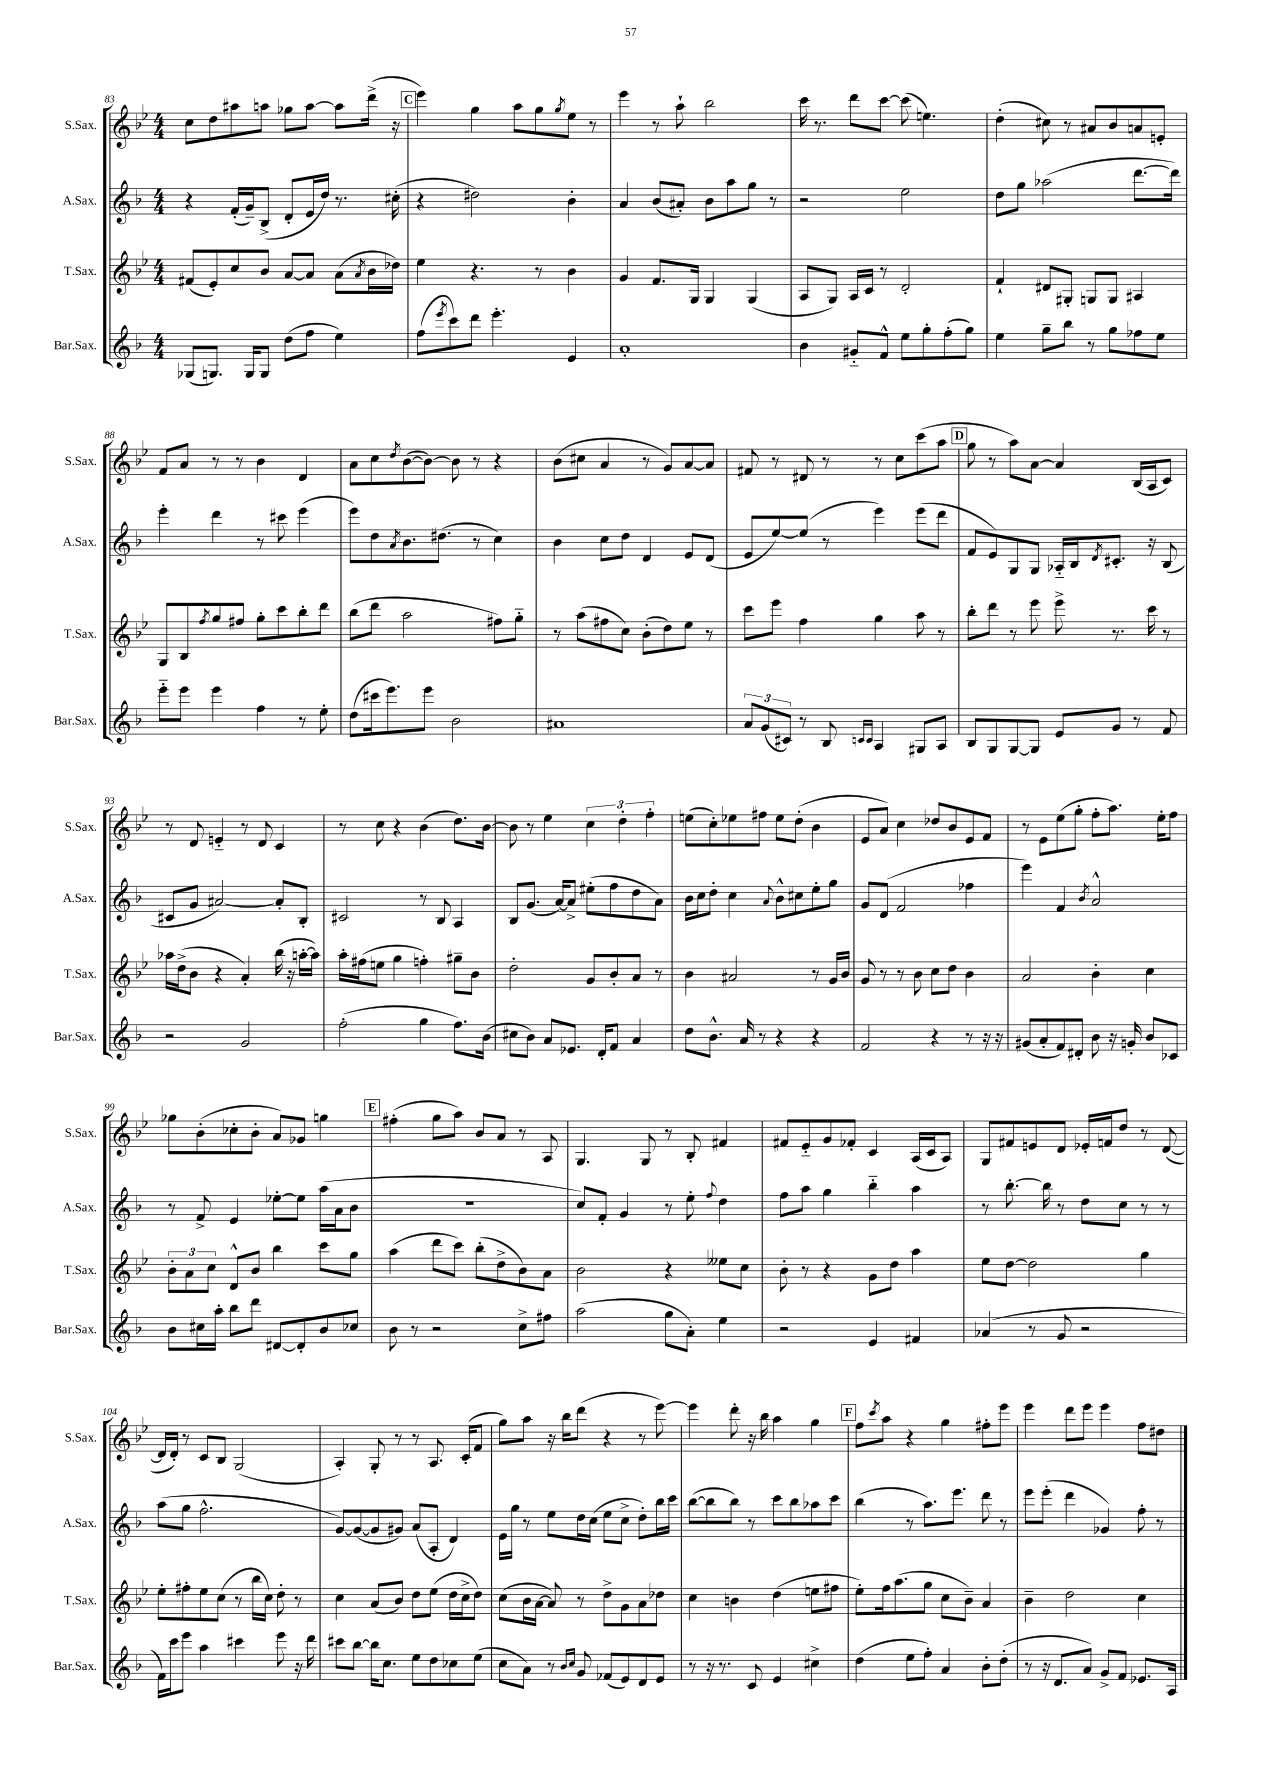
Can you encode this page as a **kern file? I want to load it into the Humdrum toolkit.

**kern	**kern	**kern	**kern
*part4	*part3	*part2	*part1
*staff4	*staff3	*staff2	*staff1
*I"Bar.Sax.	*I"T.Sax.	*I"A.Sax.	*I"S.Sax.
*I'Bar.Sax.	*I'T.Sax.	*I'A.Sax.	*I'S.Sax.
*clefG2	*clefG2	*clefG2	*clefG2
*k[b-]	*k[b-e-]	*k[b-]	*k[b-e-]
*M4/4	*M4/4	*M4/4	*M4/4
=83	=83	=83	=83
(8G-X/L	(8f#X/L	4r	8cc\L
8.Gn/J)	8e-'/)	.	8dd\
.	8cc/	(16f'/LL	8aa#X\
16G/KL	.	16g~/J)	.
8G/J	8b-/J	(8B-^/J	8aan\J
(8dd\L	[8a/L	8d'/L	8gg-X\L
8ff\J	8a/J]	16e/L	[8aa\J
.	.	16dd/JJ)	.
4ee\)	(8a\L	8.r	8aa\L]
.	8qa/	.	.
.	16b-\L	.	(16ddd^\Jk
.	16dd-X\JJ)	(16cc#X'\	16r
!!LO:REH:place=s1:t=C
=84	=84	=84	=84
(8ff\L	4ee-\	4r	4eee-\)
8qeee/	.	.	.
8ccc\)	.	.	.
8ddd\J	4.r	2dd#X\)	4gg\
4.eee'\	.	.	.
.	.	.	8aa\L
.	8r	.	8gg\
.	.	.	8qgg/
4e/	4b-\	4b-'\	8ee-\J
.	.	.	8r
=85	=85	=85	=85
1a'	4g/	4a/	4eee-\
.	8.f/L	(8b-/L	8r
.	.	8a#X'/J)	8aa`\
.	16G/Jk	.	.
.	4G/	8b-\L	2bb-\
.	.	8aa\	.
.	(4G/	8gg\J	.
.	.	8r	.
=86	=86	=86	=86
4b-\	8A/L	2r	16ccc\
.	.	.	8.r
.	8G/J)	.	.
8g#X/L	16A/LL	.	8ddd\L
.	16c/JJ	.	.
8f^^/J	8r	.	[8ccc\J
8ee\L	2d'/	2ee\	(8ccc\]
8gg'\	.	.	4.een\)
(8ff'\	.	.	.
8gg\J)	.	.	.
=87	=87	=87	=87
4ee\	4f`/	8dd\L	(4dd'\
.	.	8gg\J	.
8gg~\L	8d#X/L	(2aa-X\	8cc#X\)
8bb-\J	8G#X'/J	.	8r
8r	8Gn/L	.	8a#X/L
8gg\L	8G/J	.	8b-/
8ff-X\	4A#X/	[8.ddd\L	8an/
8ee\J	.	.	8en'/J
.	.	16ddd\Jk])	.
!!LO:LB:g=z
=88	=88	=88	=88
8eee\L	8G/L	4eee'\	8f/L
8eee\J	8B-/	.	8a/J
.	8qff/	.	.
4eee\	8gg/	4ddd\	8r
.	8ff#X/J	.	8r
4ff\	8gg'\L	8r	4b-\
.	8ccc\	8ccc#X\	.
8r	8bb-'\	(4eee\	4d/
8ee'\	8ddd\J	.	.
=89	=89	=89	=89
(8dd\L	(8bb-\L	8eee\L)	8a\L
16ccc#X\k	8ddd\J	8dd\	8cc\
8.eee\)	.	.	.
.	.	8qa/	8qdd/
.	2aa\	8.b-\	([8b-\
8eee\J	.	.	8b-\J_)
.	.	(8.dd#X\J	.
2b-\	.	.	8b-\]
.	.	8r	8r
.	8ff#X\L)	4cc\)	4r
.	8gg\J	.	.
=90	=90	=90	=90
1a#X	8r	4b-\	(8b-\L
.	(8aa\L	.	8cc#X\J
.	8ff#X\	8cc\L	4a/
.	8cc\J)	8dd\J	.
.	(8b-'\L	4d/	8r
.	8dd\)	.	8g/L)
.	8ee-\J	8e/L	[8a/
.	8r	(8d/J	8a/J]
=91	=91	=91	=91
12a/L	8ccc\L	8e/L	8f#X/
(12g/	.	.	.
.	8eee-\J	[8ee/)	8r
12c#X/J)	.	.	.
8r	4ff\	(8ee/J]	8d#X/
8B-/	.	8r	8r
16qqcn/LL	.	.	.
16qqc/JJ	.	.	.
4A/	4gg\	4eee\)	8r
.	.	.	8cc\L
8G#X/L	8aa\	(8eee\L	(8ccc\
8A/J	8r	8ddd\J	8aa\J
!!LO:REH:place=s1:t=D
=92	=92	=92	=92
8B-/L	8bb-'\L	8f/L	8gg\
8G/	8ddd\J	8e/)	8r
[8G/	8r	8G/	8aa\L)
8G/J]	8eee-\	8G/J	[8a\J
8e/L	8eee-^\	16A-X/LL	4a/]
.	.	16B-/J	.
.	.	8qd/	.
8g/J	8.r	8.c#X'/J	.
8r	.	.	(16B-/LL
.	16ccc\	16r	16A/J
8f/	8r	(8B-/	8c/J)
!!LO:LB:g=z
=93	=93	=93	=93
2r	16aa-X\LL	8c#X/L	8r
.	(16dd^\J	.	.
.	8b-\J	8g/J	8d/
.	4r	[2a#X/)	4en/
2g/	4a'/)	.	8r
.	.	.	8d/
.	(16bb-\	8a#'/L]	4c/
.	16r	.	.
.	[16aan'\LL	8B-'/J	.
.	16aa\JJ])	.	.
=94	=94	=94	=94
(2ff'\	16aa'\LL	2c#X/	8r
.	(16ff#X\J	.	.
.	8een\J	.	8cc\
.	4gg\	.	4r
4gg\	4ffn'\)	8r	(4b-\
.	.	8B-/	.
8.ff\L)	8gg#X~\L	4A/	8.dd\L)
.	8b-\J	.	.
(16b-\Jk	.	.	[16b-\Jk
=95	=95	=95	=95
8cc#X\L	2dd'\	8B-/L	8b-\]
8b-\J)	.	(8.g/J	8r
8a/L	.	.	4ee-\
.	.	[16a/KL)	.
8.e-X/J	.	8a^/J]	.
.	8g/L	(8ee#X'\L	6cc\
16d'/KL	.	.	.
8f/J	8b-'/	8ff\	.
.	.	.	6dd'\
4a/	8a/J	8dd\	.
.	.	.	6ff'\
.	8r	8a\J)	.
=96	=96	=96	=96
8dd\L	4b-\	16b-\LL	(8een\L
.	.	16cc\J	.
8.b-^^\J	.	8dd'\J	8cc'\)
.	2a#X/	4cc\	8ee-X\
16a/	.	.	.
8r	.	.	8ff#X\J
.	.	8qqa/	.
4r	.	8b-^^\L	8ee-\L
.	.	8cc#X\	(8dd'\J
4r	8r	8ee'\	4b-\
.	16g/LL	8gg\J	.
.	16b-/JJ	.	.
=97	=97	=97	=97
2f/	8g/	8g/L	8e-/L
.	8r	(8d/J	8a/J)
.	8r	2f/	4cc\
.	8b-\	.	.
4r	8cc\L	.	8dd-X/L
.	8dd\J	.	8b-/
8r	4b-\	4ff-X\	8e-/
16r	.	.	8f/J
16r	.	.	.
=98	=98	=98	=98
(8g#X/L	2a/	4eee\)	8r
8a'/	.	.	8e-\L
8f/)	.	4f/	(8ee-\
8d#X'/J	.	.	8gg'\J
.	.	8qb-/	.
8b-\	4b-'\	2a^^/	8ff'\L
16r	.	.	8.aa\J)
16gn'/	.	.	.
8b-/L	4cc\	.	.
.	.	.	16ee-'\KL
8c-X/J	.	.	8ff\J
!!LO:LB:g=z
=99	=99	=99	=99
8b-\L	12b-'\L	8r	8gg-X\L
.	12a\	.	.
16cc#X\L	.	8f^/	(8b-'\
.	12cc\J	.	.
16aa'\JJ	.	.	.
8bb-\L	8d^^/L	4e/	8cc-X'\
8ddd\J	8b-/J	.	8b-'\J
[8d#X/L	4bb-\	[8ee-X'\L	8a/L)
8d#'/]	.	8ee-\J]	8g-X/J
8b-/	8ccc\L	(16aa\LL	4ggn\
.	.	16a\J	.
8cc-X/J	8gg\J	8b-\J	.
!!LO:REH:place=s1:t=E
=100	=100	=100	=100
8b-\	(4aa\	1r	(4ff#X'\
8r	.	.	.
2r	8ddd\L	.	8gg\L
.	8ccc\J)	.	8aa\J)
.	(8bb-'\L	.	8b-/L
.	8dd^\	.	8a/J
8cc^\L	8b-\)	.	8r
8ff#X\J	8a\J	.	8A/
=101	=101	=101	=101
(2aa\	2b-\	8cc/L)	4.G/
.	.	8f'/J	.
.	.	4g/	.
.	.	.	8G/
8gg\L	4r	8r	8r
8a'\J)	.	8ee'\	8B-'/
.	.	8qqff/	.
4ee\	8ee--X\L	4dd\	4f#X/
.	8cc\J	.	.
=102	=102	=102	=102
2r	8b-'\	8ff\L	8f#X/L
.	8r	8aa\J	8e-/
.	4r	4gg\	8g/
.	.	.	8f-X'/J
4e/	8g\L	4bb-\	4c/
.	8dd\J	.	.
4f#X/	4aa\	4aa\	(16A/LL
.	.	.	16c/J
.	.	.	8A/J)
=103	=103	=103	=103
(4a-X/	8ee-\L	8r	8G/L
.	[8dd\J	[8.bb-'\	8f#X/
8r	2dd\]	.	8en/
.	.	16bb-\]	.
8g/	.	8r	8d/J
2r	.	8dd\L	16e-X'/LL
.	.	.	16fn/J
.	.	8cc\J	8dd/J
.	4gg\	8r	8r
.	.	8r	([8d/
!!LO:LB:g=z
=104	=104	=104	=104
16f\LL)	8ee-'\L	(8aa\L	16d/LL]
16ccc\J	.	.	16d'/JJ)
8eee\J	8ff#X'\	8gg\J	8r
4aa\	8ee-\	2.ff^^\	8c/L
.	(8cc\J	.	8B-/J
4ccc#X\	8r	.	(2G/
.	16bb-\LL	.	.
.	16cc\JJ)	.	.
8eee\	8dd'\	.	.
16r	8r	.	.
16ddd\	.	.	.
=105	=105	=105	=105
8ccc#X\L	4cc\	[8g/L)	4A'/)
[8bb-\J	.	(8g/_	.
16bb-\KL]	(8a/L	8g/]	8G'/
8.cc\J	.	.	.
.	8b-/J)	8g#X/J)	8r
8ee\L	8dd\L	(8a/L	8r
8dd\	(8ee-\J	8A'/J	8.A/
8cc-X\	16dd\LL	4d/)	.
.	16cc^\J	.	(16c'/KL
(8ee\J	8dd\J)	.	8f/J
=106	=106	=106	=106
8cc\L	(8cc\L	16e\LL	8gg\L)
.	.	16gg\JJ	.
8a\J)	16b-\L	8r	8aa\J
.	[16a\JJ	.	.
8r	8a/])	8ee\L	16r
.	.	.	16bb-\KL
16qqb-/LL	.	.	.
16qqcc/JJ	.	.	.
8g/	8r	16dd\L	(8ddd\J
.	.	(16cc\JJ	.
(8f-X/L	8dd^\L	8ee\L	4r
8e/)	8g\	8cc^\J	.
8d/	8a\	8dd'\L)	8r
8e/J	8dd-X\J	16bb-\L	[8eee-\)
.	.	16ccc\JJ	.
=107	=107	=107	=107
8r	4cc\	([8bb-\L	4eee-\]
16r	.	8bb-\]	.
8.r	.	.	.
.	4bn\	8bb-\J)	8ddd'\
8c/	.	8r	16r
.	.	.	16bb-\
4e/	(4dd\	8ccc\L	4aa\
.	.	8bb-\	.
4cc#X^\	8een\L	8aa-X\	4gg\
.	8ff#X\J	8ccc\J	.
!!LO:REH:place=s1:t=F
=108	=108	=108	=108
(4dd\	8ee-'\L)	(4bb-\	8ff\L
.	.	.	8qccc/
.	16ff\k	.	8aa\J
.	(8.aa\	.	.
8ee\L	.	8r	4r
8ff'\J)	8gg\J	8.aa\L)	.
4a/	8cc\L	.	4gg\
.	.	8.eee\J	.
.	8b-~\J)	.	.
8b-'\L	4a/	8ddd\	8ff#X'\L
(8dd'\J	.	8r	8eee-\J
=109	=109	=109	=109
8r	4b-~\	8eee\L	4eee-\
16r	.	(8eee'\J	.
8.d/L	.	.	.
.	2dd\	4ddd\	8ddd\L
8a/J)	.	.	8eee-\J
8g^/L	.	4g-X/)	4eee-\
8f/J	.	.	.
8.e-X/L	4cc\	8ff'\	8ff\L
.	.	8r	8dd#X\J
16A/Jk	.	.	.
==	==	==	==
*-	*-	*-	*-
